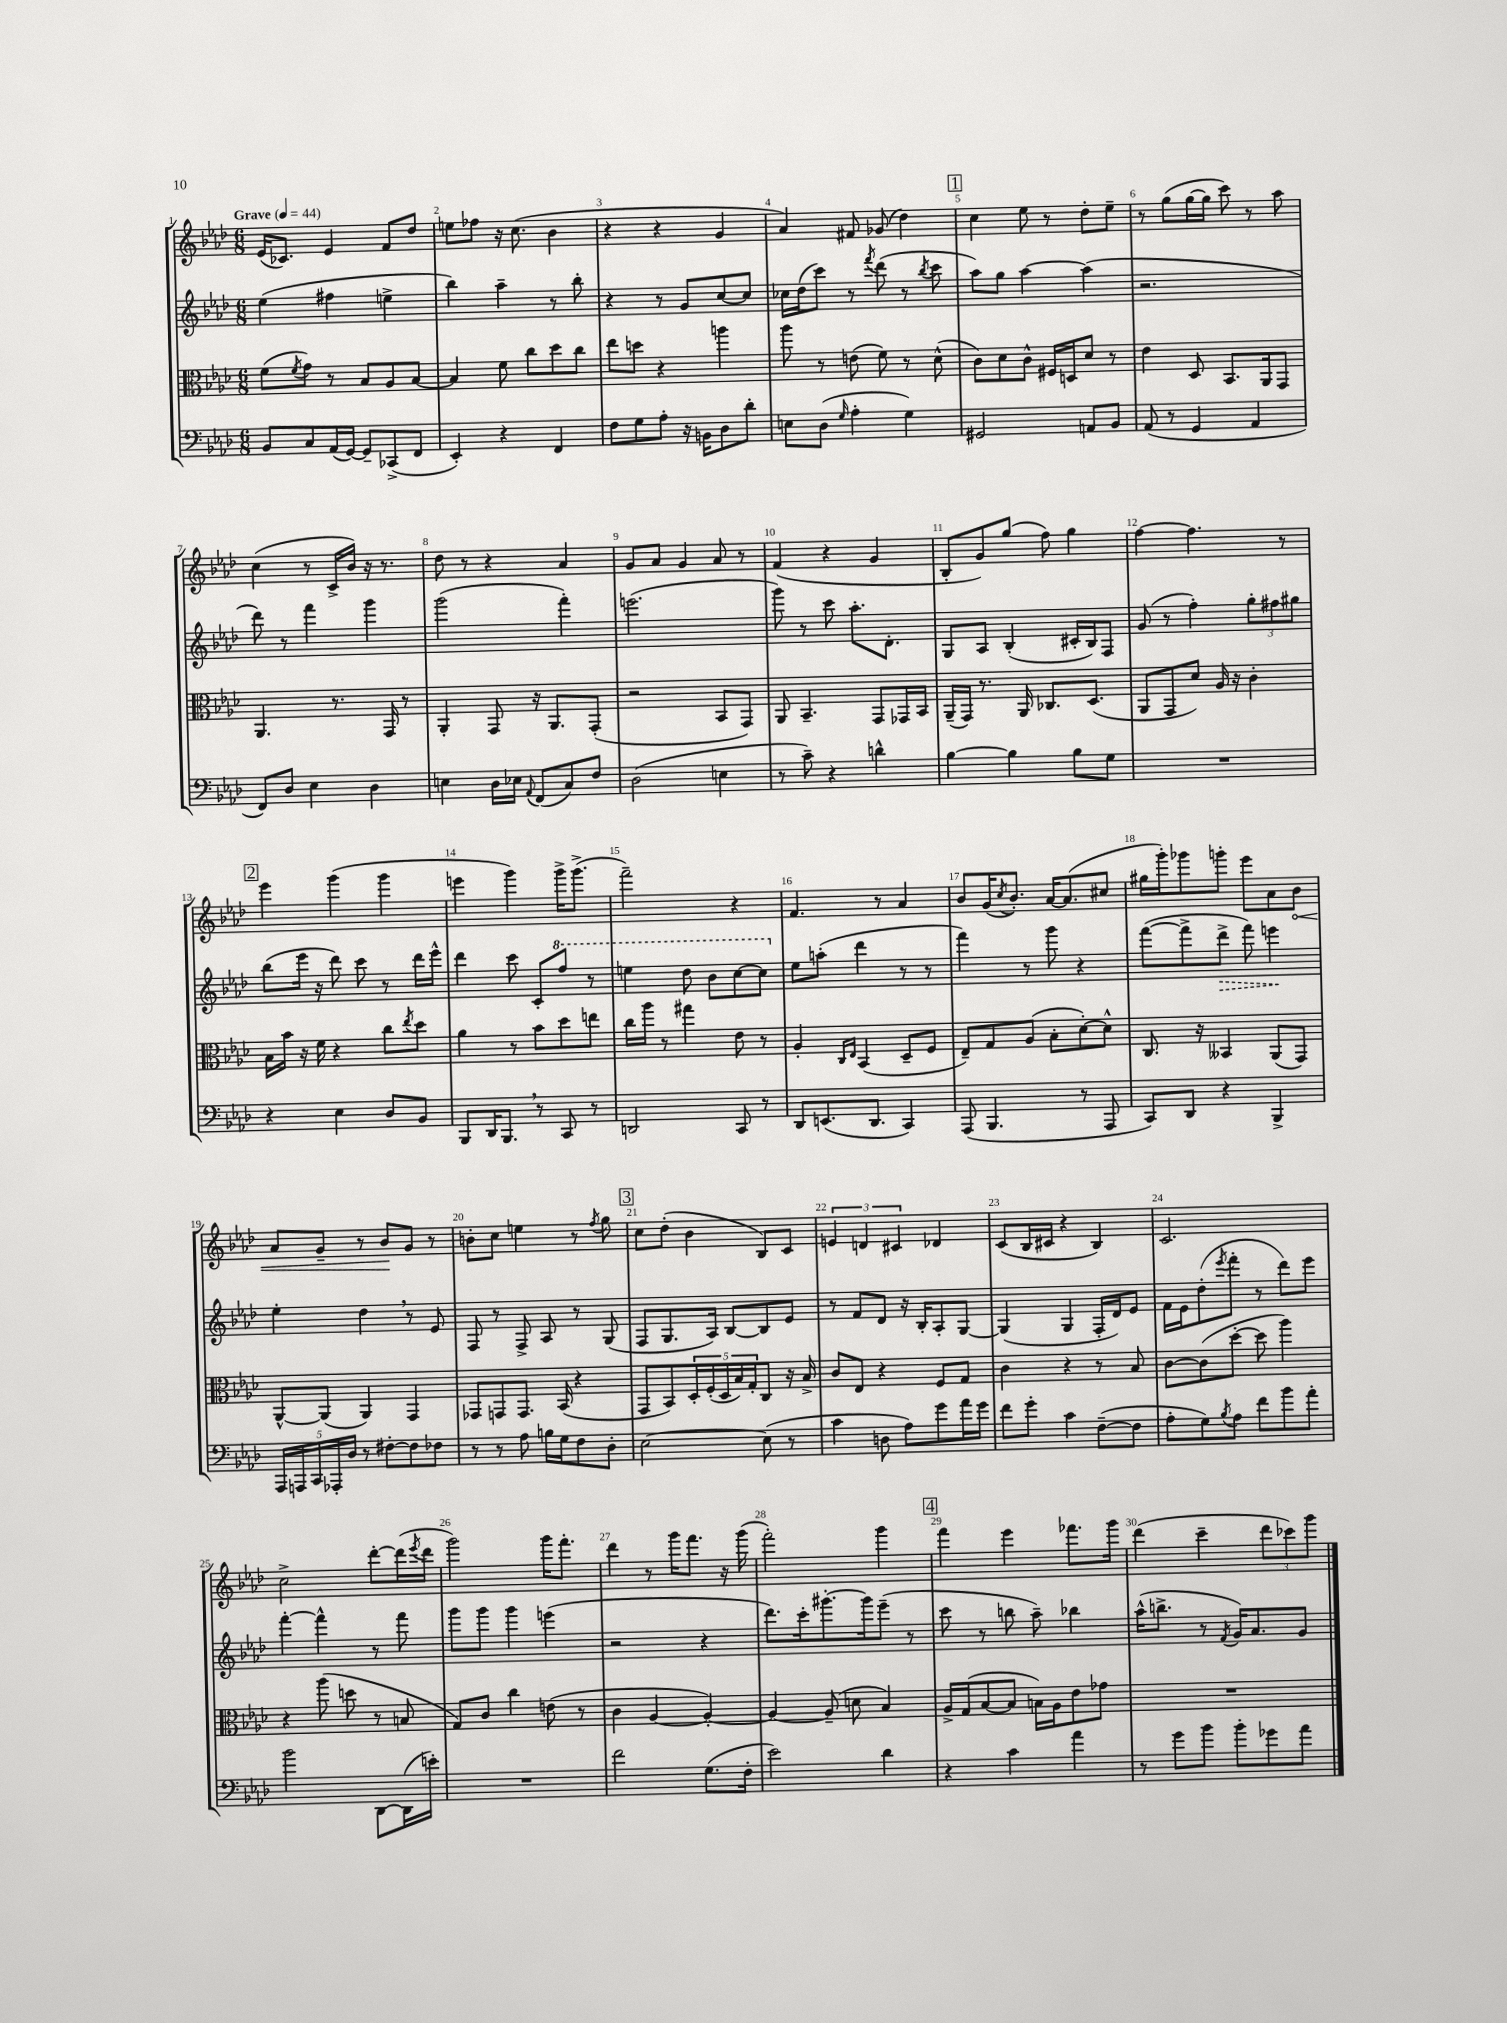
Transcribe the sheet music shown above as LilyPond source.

<<
\new StaffGroup <<
\new Staff = "s0" {
    \clef treble \key aes \major \numericTimeSignature \time 6/8 \tempo "Grave" 4 = 44
    ees'16( ces'8.) ees'4 f'8 des''8 |
    e''8 fes''8 r16 c''8.( bes'4 |
    r4 r4 g'4 |
    aes'4) fis'8 ges'8( des''4) |
    \mark \markup { \box "1" } c''4 ees''8 r8 des''8-. ees''8-- |
    r8 g''8( g''16~ g''16 c'''8) r8 aes''8 |
    c''4( r8 c'16-> bes'16) r16 r8. |
    des''8 r8 r4 aes'4 |
    g'8 aes'8 g'4 aes'8 r8 |
    f'4( r4 g'4 |
    bes8-. g'8) g''8( f''8) g''4 |
    f''4~ f''4. r8 |
    \mark \markup { \box "2" } ees'''4 g'''4( g'''4 |
    e'''4 g'''4) g'''16-> g'''8.->( |
    f'''2--) r4 |
    f'4. r8 aes'4 |
    bes'8 g'16( \acciaccatura { c''8 } bes'8.-.) aes'16~ aes'8.( cis''8 |
    gis''16 g'''16-.) ges'''8 g'''8-. ees'''8 aes'8 \once \override Hairpin.circled-tip = ##t bes'8\< |
    aes'8 g'8-- r8 bes'8\! g'8 r8 |
    b'8-. c''8 e''4 r8 \acciaccatura { f''8 } g''8 |
    \mark \markup { \box "3" } c''8 des''8-.( bes'4 bes8) c'8 |
    \tuplet 3/2 { e'4 d'4 cis'4 } des'4 |
    c'8( bes16 cis'16 r4 bes4) |
    c'2. |
    c''2-> des'''8~-. des'''16( \acciaccatura { ees'''8 } des'''16 |
    g'''2) g'''16 f'''8.-. |
    des'''4 r8 g'''16 f'''8. r16 g'''16( |
    f'''2-.) g'''4 |
    \mark \markup { \box "4" } f'''4 ees'''4 fes'''8. g'''16 |
    des'''4( c'''4-- \tuplet 3/2 { des'''8 ces'''8) g'''8 } \bar "|." |
}
\new Staff = "s1" {
    \clef treble \key aes \major \numericTimeSignature \time 6/8
    ees''4( fis''4 e''4-> |
    bes''4) aes''4-- r8 bes''8-. |
    r4 r8 g'8 c''8~ c''8 |
    ces''16 des''16( c'''8) r8 \acciaccatura { f'''8 } des'''8( r8 \acciaccatura { bes''8 } c'''8 |
    \mark \markup { \box "1" } aes''8) g''8 aes''4~ aes''4( |
    r2. |
    des'''8) r8 f'''4 g'''4 |
    g'''2( f'''4-.) |
    e'''2.( |
    g'''8) r8 c'''8 aes''8.-. des'8.-. |
    g8 aes8 bes4-.( cis'16-. bes16) f8 |
    g'8( r8 f''4-.) \tuplet 3/2 { g''8-. fis''8 gis''8 } |
    \mark \markup { \box "2" } bes''8( ees'''16 r16 des'''8) c'''8 r8 des'''16 ees'''16-^ |
    des'''4 c'''8 c'8-. \ottava #1 f'''8 r8 |
    e'''4 des'''8 bes''8 c'''8~ c'''8 \ottava #0 |
    ees''8 a''8-.( des'''4 r8 r8 |
    f'''4) r8 g'''8 r4 |
    f'''8~( f'''8-> \once \override Hairpin.style = #'dashed-line des'''8->\> f'''8) e'''4\! |
    ees''4-. des''4 \breathe r8 ees'8 |
    f8 r8 f8-> aes8 r8 g8( |
    \mark \markup { \box "3" } f8 g8. aes16) bes8~ bes8 ees'8 |
    r8 f'8 des'8 r16 bes16-. aes8-. g8~ |
    g4( g4 f16-. des'16) ees'8 |
    f'16 ees'16 des''8-.( \acciaccatura { ees'''8 } f'''8-. r8 des'''8) ees'''8 |
    f'''4~-. f'''4-^ r8 f'''8 |
    g'''8 g'''8 g'''4 e'''4( |
    r2 r4 |
    des'''8.) c'''16-. gis'''8.~-. gis'''16 ees'''8--( r8 |
    \mark \markup { \box "4" } c'''8 r8 b''8 aes''8--) bes''4 |
    aes''16-^( b''8.-> r8 \acciaccatura { f'8 } g'16) aes'8. g'8 \bar "|." |
}
\new Staff = "s2" {
    \clef alto \key aes \major \numericTimeSignature \time 6/8
    f'8( \acciaccatura { f'8 } g'8) r8 bes8 aes8 bes8~ |
    bes4 f'8 c''8 des''8 c''8 |
    ees''8 d''8 r4 a''4 |
    aes''8 r8 e'8( f'8) r8 des'8-^( |
    \mark \markup { \box "1" } c'8) des'8 c'8-^ fis16 d16 des'8 r8 |
    ees'4 des8 bes,8. aes,16 g,8 |
    aes,4. r8. g,16 r8 |
    aes,4-. g,8 r16 aes,8. g,8-.( |
    r2 bes,8 g,8) |
    aes,8 bes,4.-- g,8 ges,16 bes,16 |
    aes,16--( g,16) r8. aes,16 ces8. des8.( |
    aes,8 g,8 des'8) aes16 r16 c'4-. |
    \mark \markup { \box "2" } bes16 bes'16 r16 f'16 r4 c''8 \acciaccatura { ees''8 } des''8 |
    aes'4 r8 bes'8 des''8 e''8 |
    c''16 aes''16 r8 gis''4 ees'8 r8 |
    aes4-. \grace { c16 ees16 } bes,4( des8-- f8 |
    ees8--) g8 aes8( bes8-. des'8~-.) des'8-^ |
    c8. r16 beses,4 aes,8( g,8) |
    aes,8~-^ aes,8( aes,4) g,4 |
    ges,8 g,8 g,8. bes,16( r4 |
    \mark \markup { \box "3" } g,8 bes,8) \tuplet 5/4 { des16-. f16-.( des16 bes16) g16-. } c8 r16 bes16-> |
    c'8 ees8 r4 f8 g8 |
    c'4 r4 r8 bes8 |
    c'8~ c'8( des''8~-. des''8 aes''4) |
    r4 aes''8( d''8 r8 b8 |
    g8) c'8 c''4 e'8( r8 |
    c'4 aes4~ aes4~-.) |
    aes4~ aes8--( d'8 bes4) |
    \mark \markup { \box "4" } aes16-> g16( bes8~ bes8 b16) aes16 ees'8 ges'8 |
    R2. \bar "|." |
}
\new Staff = "s3" {
    \clef bass \key aes \major \numericTimeSignature \time 6/8
    bes,8 c8 aes,16( g,16~) g,8-- ces,8->( f,8 |
    ees,4-.) r4 f,4 |
    f8 g8 aes8-. r16 b,16 des8 des'8-. |
    e8 des8( \grace { g16 } aes4-. g4) |
    \mark \markup { \box "1" } gis,2 a,8 bes,8 |
    aes,8( r8 g,4 aes,4 |
    f,8) des8 ees4 des4 |
    e4 des16 ees16 \appoggiatura { aes,8 } f,8( c8) f8 |
    des2( e4 |
    r8 c'8--) r4 d'4-^ |
    bes4~ bes4 bes8 g8 |
    R2. |
    \mark \markup { \box "2" } r4 ees4 des8 bes,8 |
    bes,,8 des,16 bes,,8. \breathe r8 c,8 r8 |
    d,2 c,8 r8 |
    des,8 e,8.( des,8. c,4) |
    aes,,8( bes,,4. r8 aes,,8 |
    c,8) des,8 r4 bes,,4-> |
    \tuplet 5/4 { aes,,16 a,,16 c,16 aes,,16-. des16 } r8 fis8~-. fis8 fes8 |
    r8 r8 aes8 b16 g16 f8 des8-. |
    \mark \markup { \box "3" } ees2~ ees8( r8 |
    c'4 d8 aes8) g'8 aes'16 g'16 |
    f'8 g'8-. c'4 f8~--( f8 |
    aes8-. g8) \acciaccatura { bes8 } aes8 f'8 bes'8 aes'8-. |
    bes'2 des,8~ des,16( e'16-.) |
    R2. |
    f'2 g8.( f16-. |
    ees'2) des'4 |
    \mark \markup { \box "4" } r4 c'4 aes'4 |
    r8 g'8 bes'8 bes'8-. ges'8 aes'8 \bar "|." |
}
>>
>>
\layout { \context { \Score \override BarNumber.break-visibility = ##(#f #t #t) barNumberVisibility = #all-bar-numbers-visible } }
